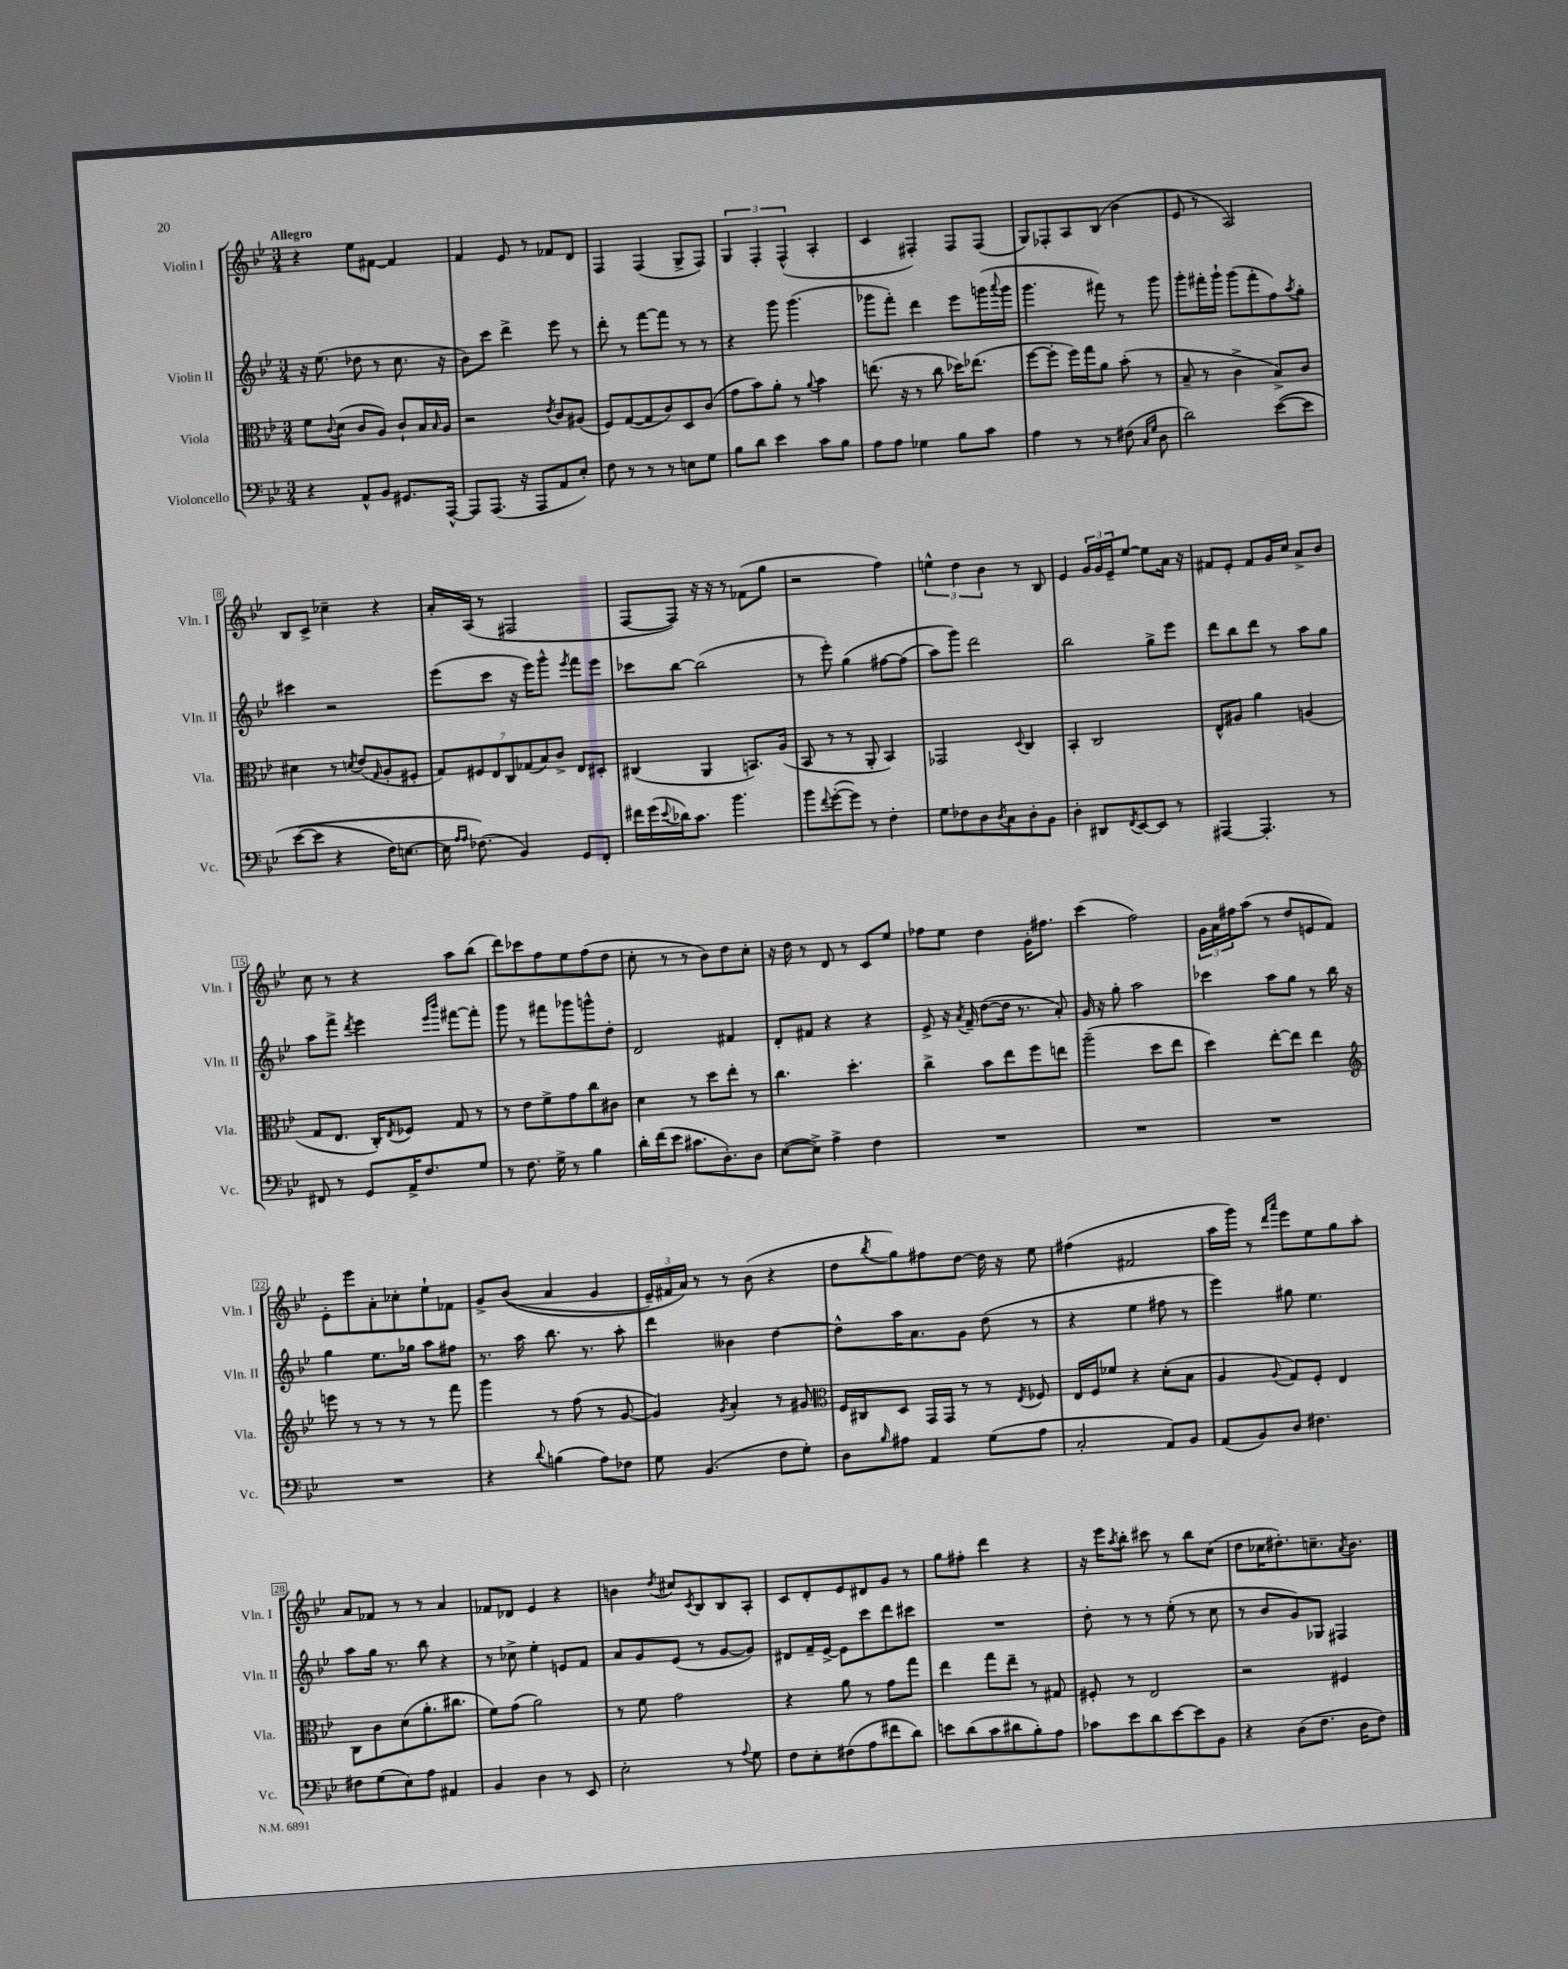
<<
\new StaffGroup <<
\new Staff = "s0" \with { instrumentName = "Violin I" shortInstrumentName = "Vln. I" } {
    \clef treble \key bes \major \numericTimeSignature \time 3/4 \tempo "Allegro"
    r4 ees''8 fis'8~ fis'4 |
    f'4 ees'8 r8 fes'8 d'8 |
    f4 f4( g8-> f8) |
    \tuplet 3/2 { g4 f4-. f4-^( } a4-. |
    c'4 fis4-.) fis8 fis8( |
    g8) fes8-. a8 bes8( bes'4 |
    ees'8 r8 a2) |
    bes8 c'8-> ces''4-- r4 |
    a'16-. a16( r8 fis2 |
    f8~ f8) r16 r16 r8 fes'8( g''8 |
    r2 f''4) |
    \tuplet 3/2 { e''4-^ d''4 bes'4 } r8 bes8 |
    ees'4 \tuplet 3/2 { g'16 g'16 ees'16-- } ees''8~ ees''8 a'16 r16 |
    fis'8 ees'8-. fis'8 g'16 c''16 a'8-> bes'8 |
    c''8 r8 r4 a''8 bes''8( |
    d'''8) ces'''8 f''8 ees''8 f''8( d''8 |
    c''8-. r8 r8 bes'8) d''8 c''8-. |
    r16 d''16 r8 d'8 r8 c'8 ees''8 |
    fes''8 ees''8 d''4 g'16-. fis''8. |
    c'''4( f''2) |
    \tuplet 3/2 { g'16 a'16 fis''16 } a''8( r8 d''8 e'8 f'8) |
    ees'8-. ees'''8 a'8-. ces''8-. ees''8-! fes'8 |
    g'8-> bes'8(\( a'4 g'4 |
    \tuplet 3/2 { ees'16--) fis'16 a'16\) } r8 r8 bes'8( r4 |
    d''8 \acciaccatura { bes''8 } g''8) fis''8 d''8~ d''16 r16 ees''8 |
    fis''4( fis'2 |
    a''16 g'''16) r8 \grace { d'''16 a'''16 } ees'''8 ees''8 g''8 a''8-. |
    a'8 fes'8 r8 r8 a'4 |
    fes'8 des'8 ees'4 r4 |
    b'4 \acciaccatura { d''8 } cis''8 \acciaccatura { c'8 } bes8 bes8 a8-. |
    c'8 d'8-. ees'8 dis'8 g'8 r8 |
    g''8 fis''8-. d'''4 r4 |
    r16 ees'''16 \acciaccatura { a''8 } bes''8-. cis'''8 r8 bes''8 c''8( |
    d''8 ces''16 dis''8.-.) c''8.-- \acciaccatura { a'8 } bes'8. \bar "|." |
}
\new Staff = "s1" \with { instrumentName = "Violin II" shortInstrumentName = "Vln. II" } {
    \clef treble \key bes \major \numericTimeSignature \time 3/4
    r16 ees''8.( des''8 r8 c''8. r16 |
    bes'8) c'''8 d'''4-> ees'''8 r8 |
    d'''8-. r8 f'''8~ f'''8 r8 r8 |
    r4 g'''8 g'''4.( |
    ges'''8 f'''8-.) d'''4 ees'''8 g'''16( \appoggiatura { a'''8 } g'''16 |
    g'''4. fis'''8) r8 g'''8 |
    g'''8-. fis'''16-. g'''16-! g'''8( fis'''8-. f''8) \acciaccatura { a''8 } g''8-. |
    cis'''4 r2 |
    ees'''8( c'''8 r16 ees'''16) g'''8-^ \acciaccatura { ees'''8 } f'''8 ees'''8 |
    ces'''8 bes''8~ bes''2( |
    r8 ees'''8-.) g''4\( fis''8~ fis''8( |
    a''8) g'''8\) d'''2 |
    bes''2 g''8-> ees'''8 |
    d'''8 bes''8 d'''8 r8 a''8 g''8 |
    a''8 f'''8-> \acciaccatura { d'''8 } ees'''4 \grace { ees'''16 bes'''16 } fis'''8~ fis'''8-. |
    g'''8 r8 fis'''8 ges'''8 g'''8-^ d''8-. |
    d'2 fis'4 |
    d'8-. fis'8 r4 r4 |
    ees'8-> r16 \acciaccatura { a'8 } f'16-- d''8~( d''16 r8. a'8-.) |
    g'16 r16 g''8-. a''2 |
    ces'''4 a''8 g''8 r8 bes''16 r16 |
    g''4 ees''8. ges''16 a''8 fis''8 |
    r8. a''16 bes''8. r8. a''8-. |
    d'''4 beses'4 d''4~ |
    d''8-^ a''16 a'8. g'8 d''8( r8 |
    r4 ees''4 fis''8 r8 |
    ees'''4) gis''8 ees''4. |
    a''8 g''16 r8. bes''8 r4 |
    r8 ces''8-> ees''4-. e'8 f'8 |
    a'8 g'8 ees'8( r8 g'8~ g'8) |
    dis'8 f'16-- ees'16~-> ees'8 c'''8 d'''8 cis'''8 |
    R2. |
    d''8-. r8 r8 ees''8-.( r8 c''8 |
    r8 bes'8 g'8) ges8 fis4 \bar "|." |
}
\new Staff = "s2" \with { instrumentName = "Viola" shortInstrumentName = "Vla." } {
    \clef alto \key bes \major \numericTimeSignature \time 3/4
    f'8 \appoggiatura { c'8 } d'8( c'8 a8) c'8-! bes16 \grace { bes16 } a16 |
    r2 \acciaccatura { ees'8 } c'8 ais8( |
    f8) g8~( g8 c'8) d8 c'8( |
    g'8 bes'8) a'8-. r8 \appoggiatura { a'8 } bes'4 |
    e''8.( r16 r8 c''8 des''16) ees''8.( |
    f''8~ f''8-. f''16) g''16 a'8 bes'8-.( r8 |
    bes8-- r8 c'4-> bes8->) c'8 |
    dis'4 r8 \acciaccatura { d'8 } ees'8( \grace { g16 } a8-. fis8-. |
    \tuplet 7/4 { g8) fis8 ees8 c8 ges8( bes8) c'8-> } ees8 dis8-. |
    cis4( a,4 b,8.) a16( |
    bes,8 r8 r8 a,8-. bes,4) |
    ges,2 \appoggiatura { d8 } c4 |
    bes,4-. c2 |
    ees8-^ ais8 a'4 a4( |
    g8 ees8. c16-.) \acciaccatura { ees8 } fes8 g8 r8 |
    r8 ees'8 f'8-> g'8 c''8 cis'8 |
    d'4 r8 d''8 ees''8-. r8 |
    c''4. d''4.-. |
    c''4-> bes'8 ees''8 f''8 e''8 |
    a''2--( d''8 ees''8 |
    d''4) ees''8~-. ees''8 ees''4 |
    \clef treble e'''8 r8 r8 r8 r8 f'''8 |
    g'''4 r8 f''8( r8 g'8~ |
    g'4) \acciaccatura { g'8 } a'4-. r8 gis'8 |
    \clef alto f16 cis16 d8 g,16 g,16 r8 r8 \acciaccatura { ees8 } fes8 |
    ees16 f16 fes'8 r4 d'8-.( bes8 |
    a4 \appoggiatura { a8 } g8) f8-. ees4 |
    c8 c'8 d'8( a'8.-. cis''8. |
    f'8) g'8( a'2) |
    r8 f'8 g'2 |
    r4 a'8 r8 g'8 g''8 |
    ees''4 g''8 ees''8-- r8 gis8 |
    fis8-. r8 ees2 |
    r2 fis4 \bar "|." |
}
\new Staff = "s3" \with { instrumentName = "Violoncello" shortInstrumentName = "Vc." } {
    \clef bass \key bes \major \numericTimeSignature \time 3/4
    r4 a,8-^ bes,8 gis,8. a,,16~-^ |
    a,,8 a,,8.( r16 a,,8 a,8 ees8-.) |
    f8 r8 r8 r8 e8 g8 |
    bes8 d'8 ees'4 c'8 bes8 |
    a8 a8 ges4 bes8 c'8 |
    a4 r8 r8 fis8( \grace { c16 g16 } d8 |
    d'2) ees'8~\( ees'8 |
    ees'8~( ees'8 r4 f16) e8.~ |
    e16 \grace { a16 a16 } fes8.(\) bes,4) g,8 f,8-. |
    fis'16 g'16( \appoggiatura { ees'8 } des'16) c'8. bes'4. |
    bes'8 \appoggiatura { f'8 } g'8~-.( g'8) r8 f4-. |
    g8 fes8 d8 \acciaccatura { d8 } c8 d8-. bes,8 |
    d4-. dis,8 \acciaccatura { f,8 } ees,8~ ees,8 r8 |
    ais,,4~ ais,,4.-. r8 |
    fis,8 r8 g,8 a,16-> f8. g8 |
    r8 f8. g16-> r8 bes4 |
    d'16-. f'16( ees'8 cis'8. d8.-.) d8 |
    ees8~( ees8->) a4-> f4 |
    R2. |
    R2. |
    R2. |
    R2. |
    r4 \appoggiatura { d'8 } b4( a8) fes8 |
    g8 bes,4.( f8 g8-.) |
    d8 \grace { bes16 } ais8 a,4 g8( ais8 |
    c2-. a,8) bes,8 |
    a,8( bes,8) d8 fis4. |
    fis8 g8( ees8) a8 ais,4 |
    bes,4 d4 r8 ees,8 |
    ees2-. r8 \appoggiatura { a8 } g8 |
    f8 ees8-. fis8( a8 fis'8 d'8) |
    e'8 d'8( c'8 dis'8 bes8-.) a8 |
    ces'8 ees'8 d'8 ees'8~ ees'8 bes,8 |
    r4 d8( f8. d16 f8) \bar "|." |
}
>>
>>
\layout { \context { \Score \override BarNumber.stencil = #(make-stencil-boxer 0.1 0.3 ly:text-interface::print) } }
